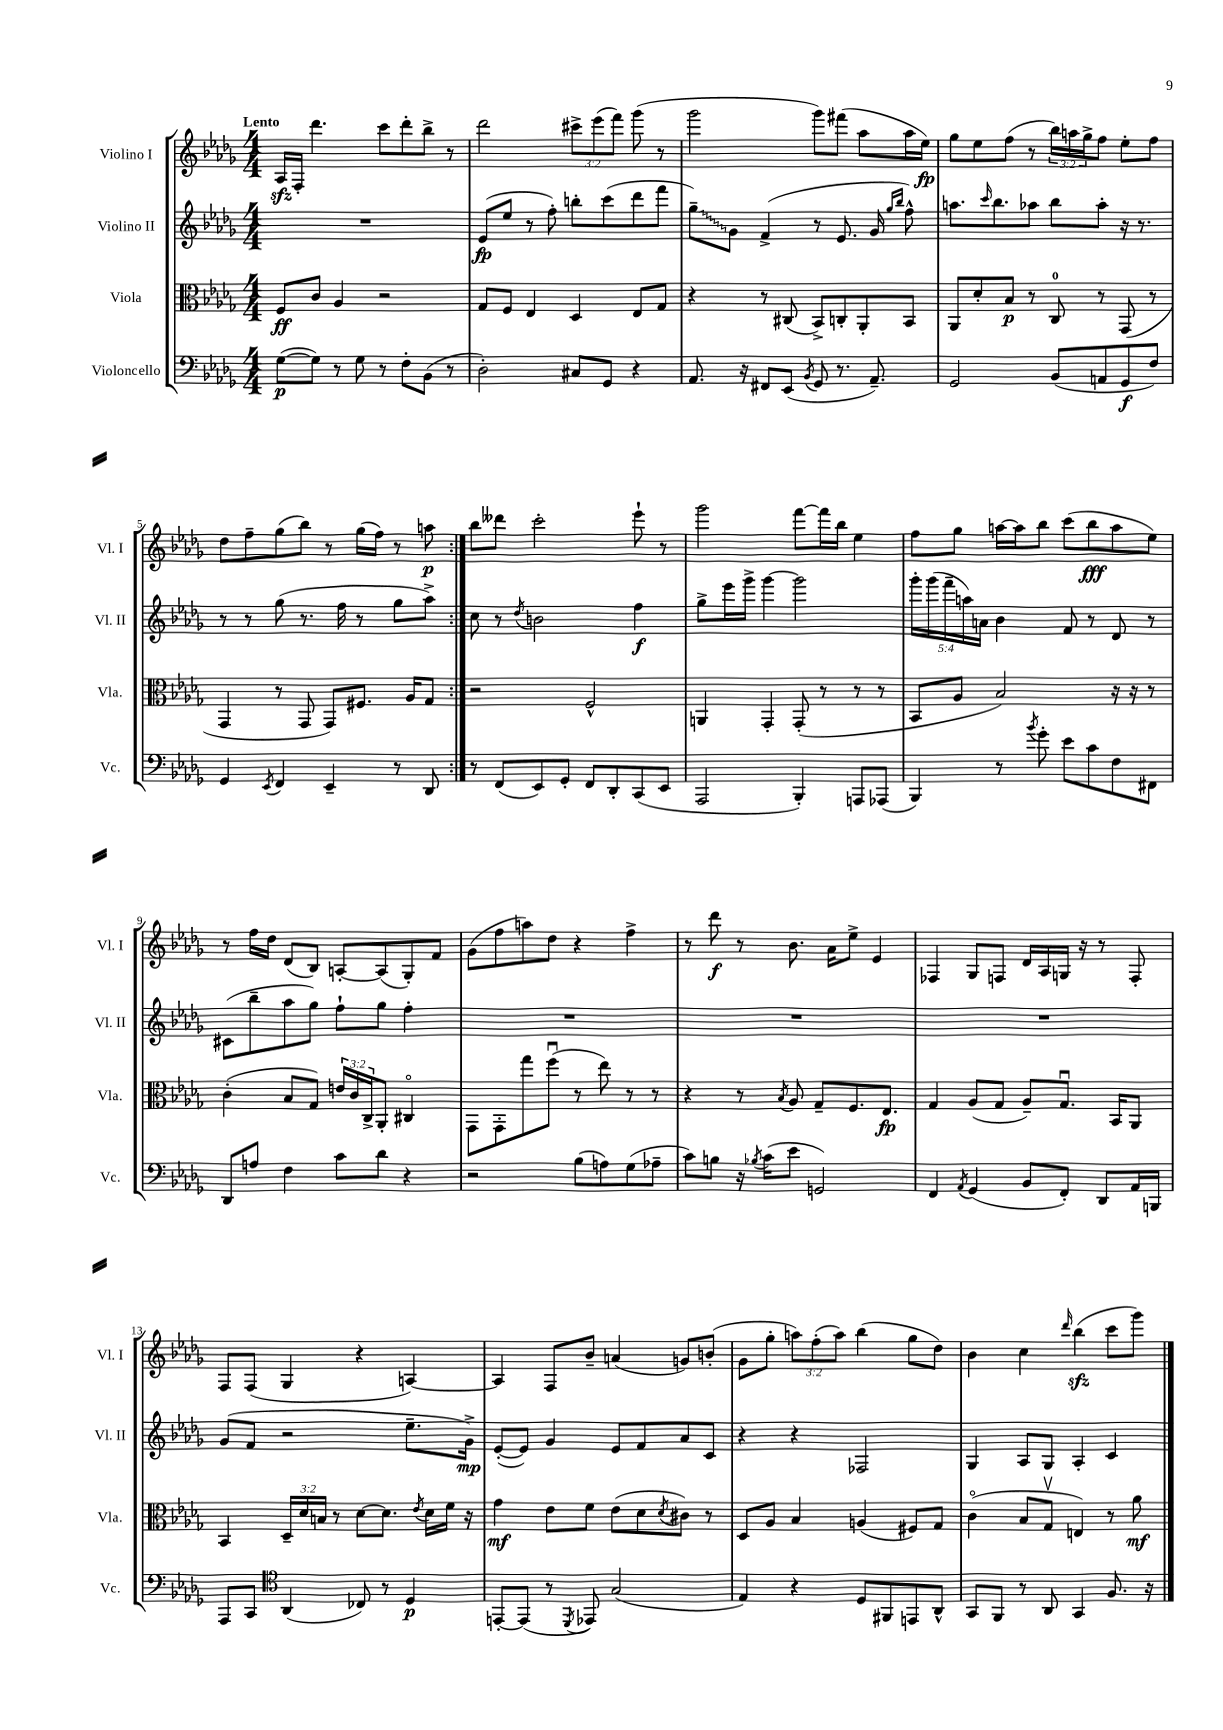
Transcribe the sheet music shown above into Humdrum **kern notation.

**kern	**kern	**kern	**kern
*staff4	*staff3	*staff2	*staff1
*clefF4	*clefC3	*clefG2	*clefG2
*k[b-e-a-d-g-]	*k[b-e-a-d-g-]	*k[b-e-a-d-g-]	*k[b-e-a-d-g-]
*M4/4	*M4/4	*M4/4	*M4/4
([8G-	8F	1r	16A-
.	.	.	16F'
8G-])	8c	.	4.ddd-
8r	4A-	.	.
8G-	.	.	.
8r	2r	.	8ccc
8F'	.	.	8ddd-'
(8BB-	.	.	8bb-^
8r	.	.	8r
=	=	=	=
2D-')	8G-	(8e-	2ddd-
.	8F	8ee-	.
.	4E-	8r	.
.	.	8ff')	.
8C#	4D-	8bb'	12ccc#^
.	.	.	(12eee-
8GG-	.	(8ccc	.
.	.	.	12fff)
4r	8E-	8ddd-	(8ggg-
.	8G-	8fff	8r
=	=	=	=
8.AA-	4r	8gg-~)	2ggg-
.	.	8g-	.
16r	.	.	.
8FF#	8r	(4f^	.
(8EE-	(8C#	.	.
8qBB-	.	.	.
8GG-	8BB-^)	8r	8ggg-)
8.r	8C'	8.e-	(8fff#
.	8AA-'	.	8aa-
8.AA-~)	.	16g-	.
.	.	16qqgg-	.
.	.	16qqbb-	.
.	8BB-	8ff^^)	16aa-
.	.	.	16ee-)
=	=	=	=
2GG-	8AA-	8.aa	8gg-
.	8d-'	.	8ee-
.	.	16qqccc	.
.	.	8.bb-	.
.	8B-	.	(8ff
.	8r	8aa-	8r
(8BB-	8C	8bb-	24bb-)
.	.	.	24aa
.	.	.	24gg-^
8AA	8r	8aa-'	8ff
8GG-	(8GG-	16r	8ee-'
.	.	8.r	.
8F)	8r	.	8ff
=	=	=	=
4GG-	4GG-	8r	8dd-
.	.	8r	8ff~
8qEE-	.	.	.
4FF	8r	(8gg-	(8gg-
.	8GG-	8.r	8bb-)
4EE-~	8GG-)	.	8r
.	.	16ff	.
.	8.F#	8r	(16gg-
.	.	.	16ff)
8r	.	8gg-	8r
.	16A-	.	.
8DD-	8G-	8aa-^)	8aa
=:|!	=:|!	=:|!	=:|!
8r	2r	8cc	8bb-
(8FF	.	8r	8ddd--
.	.	8qdd-	.
8EE-)	.	2b	2ccc'
8GG-'	.	.	.
8FF	2F^^	.	.
8DD-'	.	.	.
(8CC	.	4ff	8eee-`
8EE-	.	.	8r
=	=	=	=
2AAA-	4AA	8gg-^	2ggg-
.	.	16eee-	.
.	.	16ggg-^	.
.	4GG-'	[4ggg-	.
4BBB-')	(8GG-'	2ggg-]	[8fff
.	8r	.	16fff]
.	.	.	16bb-
8AAA	8r	.	4ee-
(8AAA-	8r	.	.
=	=	=	=
4BBB-)	8BB-	20ggg-'	8ff
.	.	(20ggg-	.
.	.	20fff~	.
.	8A-	.	8gg-
.	.	20aa)	.
.	.	20a	.
8r	2B-)	4b-	[16aa
.	.	.	16aa]
8qb-	.	.	.
8g-'	.	.	8bb-
8e-	.	8f	(8ccc
8c	.	8r	8bb-
8F	16r	8d-	8aa
.	16r	.	.
8FF#	8r	8r	8ee-)
=	=	=	=
8DD-	(4c'	(8c#	8r
8A	.	8bb-~	16ff
.	.	.	16dd-
4F	8B-	8aa-	(8d-
.	8G-)	8gg-)	8B-)
8c	24e	8ff`	[8A'
.	24c	.	.
.	24C^	.	.
8d-	8AA-'	8gg-	(8A]
4r	4C#o	4ff'	8G-')
.	.	.	8f
=	=	=	=
2r	8GG-	1r	(8g-
.	8GG-'	.	8ff
.	8gg-	.	8aa)
.	(8ffu	.	8dd-
(8B-	8r	.	4r
8A)	8ee-)	.	.
(8G-	8r	.	4ff^
8A-~	8r	.	.
=	=	=	=
8c)	4r	1r	8r
8B	.	.	8ddd-
16r	8r	.	8r
8qB-	.	.	.
(16c	.	.	.
.	8qB-	.	.
8e-	8A-	.	8.b-
2GG)	8G-~	.	.
.	.	.	16a-
.	8.F	.	8ee-^
.	.	.	4e-
.	8.E-	.	.
=	=	=	=
4FF	4G-	1r	4F-
8qAA-	.	.	.
(4GG-	(8A-	.	8G-
.	8G-	.	8F
8BB-	8A-~)	.	16d-
.	.	.	16A-
8FF')	8.G-u	.	16G
.	.	.	16r
8DD-	.	.	8r
.	16BB-	.	.
16AA-	8AA-	.	8F'
16BBB	.	.	.
=	=	=	=
8AAA-	4BB-	(8g-	8F
8CC	.	8f	(8F
*clefC4	*	*	*
(4AA-	24D-~	2r	4G-
.	24d-	.	.
.	24B	.	.
.	8r	.	.
8C-)	[8d-	.	4r
8r	8.d-]	.	.
4D-	.	8.ee-~	[4A)
.	8qe-	.	.
.	16d-	.	.
.	16f	.	.
.	16r	16g-^)	.
=	=	=	=
[8EE'	4g-	([8e-'	4A]
(8EE]	.	8e-])	.
8r	8e-	4g-	8F
8qDD-	.	.	.
8EE-)	8f	.	8b-~
(2G-	(8e-	8e-	(4a
.	8d-	8f	.
.	8qd-	.	.
.	8c#)	8a-	8g)
.	8r	8c	(8b'
=	=	=	=
4E-)	8D-	4r	8g-
.	8A-	.	8gg-'
4r	4B-	4r	12aa)
.	.	.	(12ff'
.	.	.	12aa)
8D-	(4A	2F-	(4bb-
8FF#	.	.	.
8EE	8F#)	.	8gg-
8AA-^^	8G-	.	8dd-)
=	=	=	=
8GG-	(4co	4G-	4b-
8FF	.	.	.
8r	8B-	8A-	4cc
8AA-	8G-v	8G-	.
.	.	.	16qqddd-
4GG-	4E)	4A-'	(4bb-
8.F	8r	4c	8ccc
.	8a-	.	8ggg-)
16r	.	.	.
==	==	==	==
*-	*-	*-	*-
